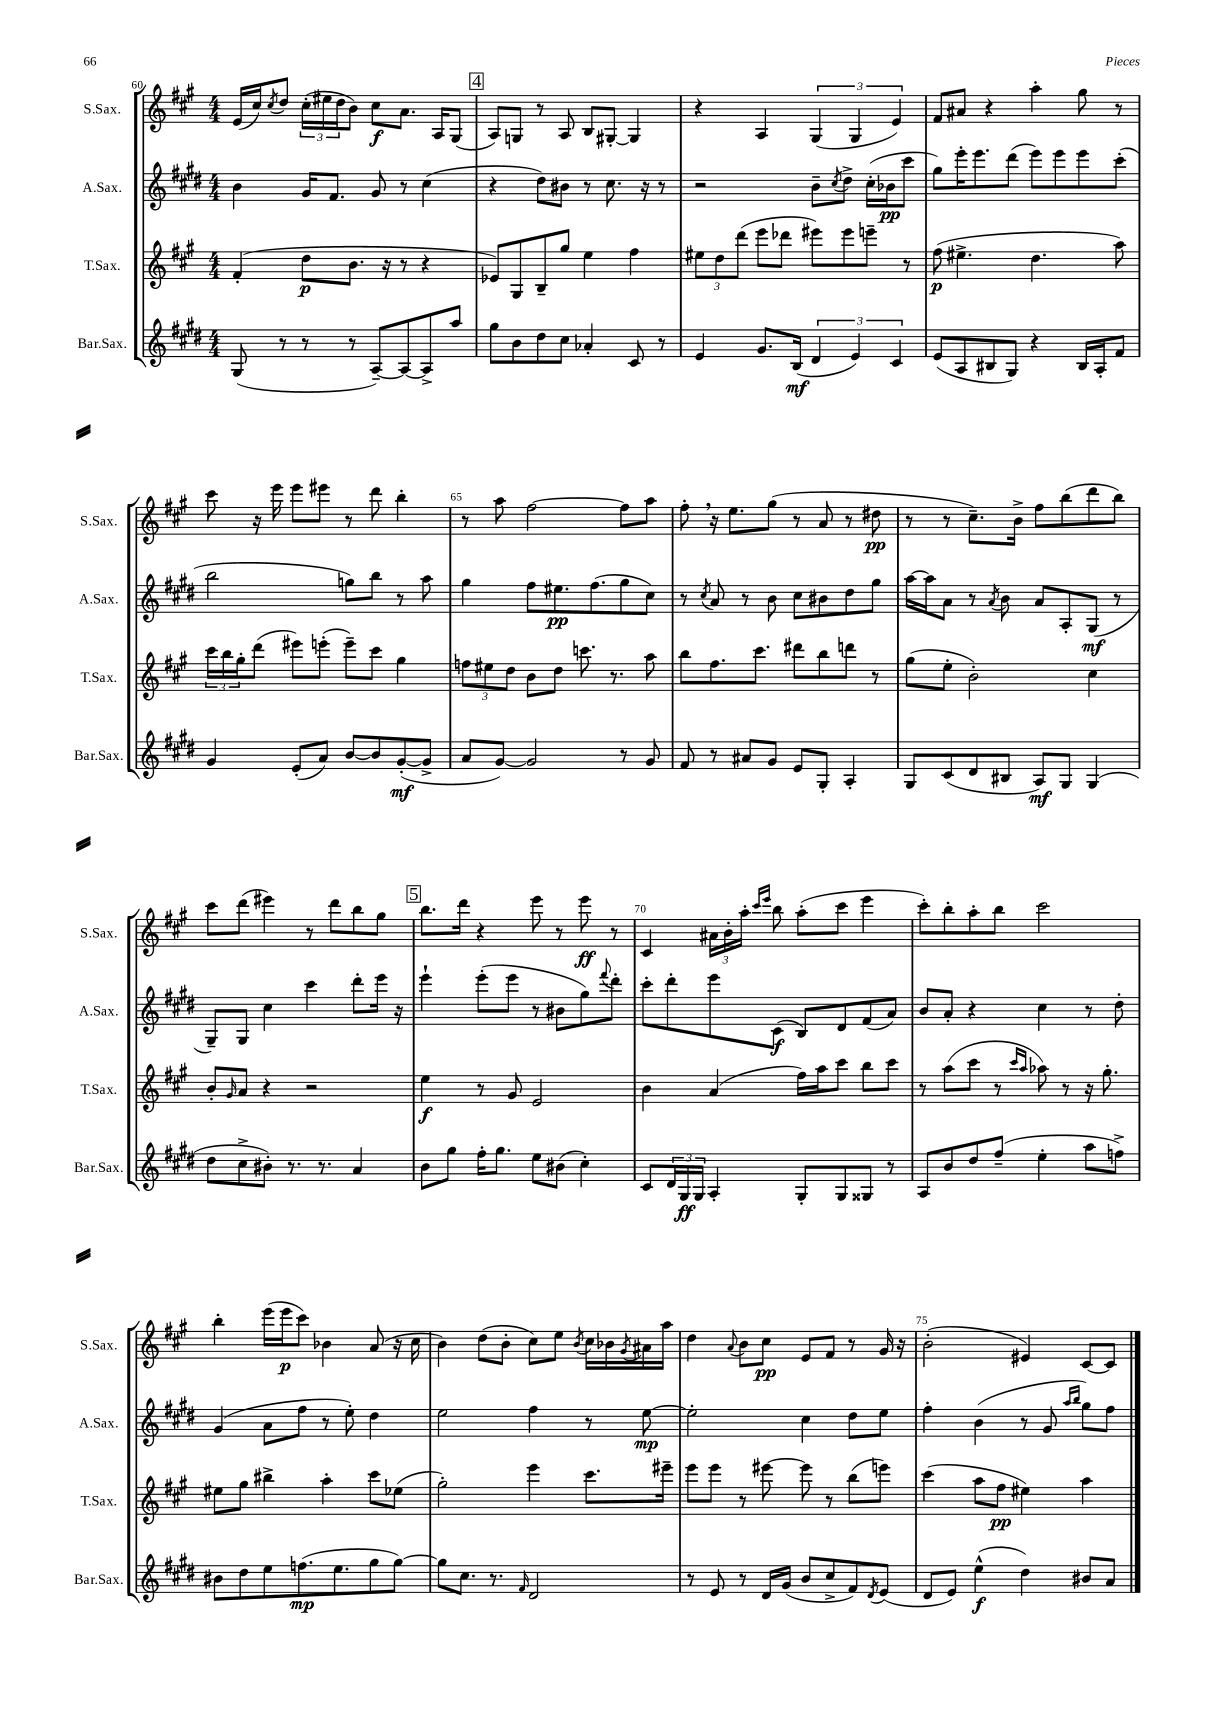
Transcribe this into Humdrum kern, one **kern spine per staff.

**kern	**kern	**kern	**kern
*staff4	*staff3	*staff2	*staff1
*clefG2	*clefG2	*clefG2	*clefG2
*k[f#c#g#d#]	*k[f#c#g#]	*k[f#c#g#d#]	*k[f#c#g#]
*M4/4	*M4/4	*M4/4	*M4/4
(8G#	(4f#'	4b	(16e
.	.	.	16cc#)
.	.	.	8qcc#
8r	.	.	8dd
8r	8dd	16g#	(24cc#'
.	.	.	24ee#
.	.	8.f#	.
.	.	.	24dd
8r	8.b	.	8b)
[8A~)	.	8g#	8cc#
.	16r	.	.
8A_	8r	8r	8.a
8A^]	4r	(4cc#	.
.	.	.	16A
8aa	.	.	(8G#
=	=	=	=
8gg#	8e-)	4r	8A)
8b	8G#	.	8G
8dd#	8B~	8dd#)	8r
8cc#	8gg#	8b#	8A
4a-'	4ee	8r	8B
.	.	8.cc#	[8G#'
8c#	4ff#	.	4G#]
.	.	16r	.
8r	.	8r	.
=	=	=	=
4e	12ee#	2r	4r
.	12dd	.	.
.	(12ddd	.	.
8.g#	8eee	.	4A
.	8ddd-	.	.
(16B	.	.	.
6d#	8eee#)	8b~	(6G#
.	.	8qcc#	.
.	8eee#	8dd#^	.
6e)	.	.	6G#
.	8eee~	(16cc#'	.
.	.	16b-	.
6c#	.	.	6e)
.	8r	8ccc#	.
=	=	=	=
(8e	(8ff#	8gg#)	8f#
8A	4.ee#^	16eee'	8a#
.	.	8.eee	.
8B#	.	.	4r
8G#)	.	(8ddd#	.
4r	4.dd	8eee)	4aa'
.	.	8eee	.
16B#	.	8eee	8gg#
16A'	.	.	.
8f#	8aa)	(8ccc#'	8r
=	=	=	=
4g#	24ccc#	2bb	8ccc#
.	24bb	.	.
.	24gg#'	.	.
.	(8ddd	.	16r
.	.	.	16eee
(8e'	8eee#)	.	8eee
8a)	(8eee'	.	8eee#
[8b	8eee~)	8gg)	8r
8b]	8ccc#	8bb	8ddd
([8g#'	4gg#	8r	4bb'
8g#^]	.	8aa	.
=	=	=	=
8a	12ff	4gg#	8r
.	12ee#	.	.
[8g#)	.	.	8aa
.	12dd	.	.
2g#]	8b	8ff#	[2ff#
.	8dd	8.ee#	.
.	8.ccc	.	.
.	.	(8.ff#	.
.	8.r	.	.
8r	.	8gg#	8ff#]
8g#	8aa	8cc#)	8aa
=	=	=	=
8f#	8bb	8r	8ff#'
.	.	8qcc#	.
8r	8.ff#	8a	16r
.	.	.	8.ee
8a#	.	8r	.
.	8.ccc#	.	.
8g#	.	8b	(8gg#
8e	8ddd#	8cc#	8r
8G#'	8bb	8b#	8a
4A'	8ddd	8dd#	8r
.	8r	8gg#	8dd#
=	=	=	=
8G#	(8gg#	[16aa	8r
.	.	16aa]	.
(8c#	8ee'	8a	8r
8d#	2b')	8r	8.cc#~)
.	.	8qa	.
8B#	.	8b	.
.	.	.	16b^
8A)	.	8a	8ff#
8G#	.	8A'	(8bb
(4G#	4cc#	(8G#	8ddd
.	.	8r	8bb)
=	=	=	=
8dd#	8b'	8G#~)	8ccc#
.	16qqg#	.	.
8cc#^	8a	8G#	(8ddd
8b#')	4r	4cc#	4eee#)
8.r	.	.	.
.	2r	4ccc#	8r
8.r	.	.	.
.	.	.	8ddd
4a	.	8ddd#'	8bb
.	.	16eee	8gg#
.	.	16r	.
=	=	=	=
8b	4ee	4eee`	8.bb
8gg#	.	.	.
.	.	.	16ddd
16ff#'	8r	(8eee'	4r
8.gg#	.	.	.
.	8g#	8eee	.
8ee	2e	8r	8eee
(8b#	.	8b#	8r
4cc#')	.	8gg#)	8eee
.	.	8qqfff#	.
.	.	8ddd#'	8r
=	=	=	=
8c#	4b	8ccc#'	4c#
24d#	.	8ddd#'	.
24G#	.	.	.
24G#	.	.	.
4A'	(4a	8eee	24a#
.	.	.	24b'
.	.	.	24aa'
.	.	.	16qqccc#
.	.	.	16qqeee
.	.	(8c#	8bb
8G#'	16ff#)	8B)	(8aa'
.	16aa	.	.
8G#	8ccc#	8d#	8ccc#
8G##	8bb	(8f#	4eee
8r	8ccc#	8a)	.
=	=	=	=
8A	8r	8b	8ccc#')
8b	(8aa	8a'	8bb'
8dd#	8ccc#	4r	8aa'
(8ff#~	8r	.	8bb
.	16qqccc#	.	.
.	16qqaa	.	.
4ee'	8aa-)	4cc#	2ccc#
.	8r	.	.
8aa	16r	8r	.
.	8.gg#'	.	.
8ff^)	.	8dd#'	.
=	=	=	=
8b#	8ee#	(4g#	4bb'
8dd#	8gg#	.	.
8ee	4bb#^	8a	(16eee
.	.	.	16eee
(8.ff	.	8ff#	8ccc#)
.	4aa'	8r	4b-
8.ee	.	.	.
.	.	8ee')	.
8gg#	8ccc#	4dd#	(8a
[8gg#)	(8ee-	.	16r
.	.	.	16cc#
=	=	=	=
8gg#]	2gg#')	2ee	4b)
8.cc#	.	.	.
.	.	.	(8dd
8.r	.	.	.
.	.	.	8b'
16qqf#	.	.	.
2d#	4eee	4ff#	8cc#)
.	.	.	8ee
.	.	.	8qb
.	8.ccc#	8r	16cc#
.	.	.	16b-
.	.	.	8qg#
.	.	[8ee	16a#
.	16eee#~	.	16aa
=	=	=	=
8r	8eee	2ee']	4dd
8e	8eee	.	.
.	.	.	8qqa
8r	8r	.	8b
16d#	[8eee#	.	8cc#
(16g#	.	.	.
8b	8eee#]	4cc#	8e
8cc#^	8r	.	8f#
8f#)	(8bb	8dd#	8r
8qd#	.	.	.
(8e	8eee)	8ee	16g#
.	.	.	16r
=	=	=	=
8d#	(4ccc#	4ff#'	(2b'
8e)	.	.	.
(4ee^^	8aa	(4b	.
.	8ff#	.	.
4dd#)	4ee#)	8r	4e#)
.	.	8g#	.
.	.	16qqaa	.
.	.	16qqbb	.
8b#	4aa	8gg#)	[8c#
8a	.	8ff#	8c#]
==	==	==	==
*-	*-	*-	*-
